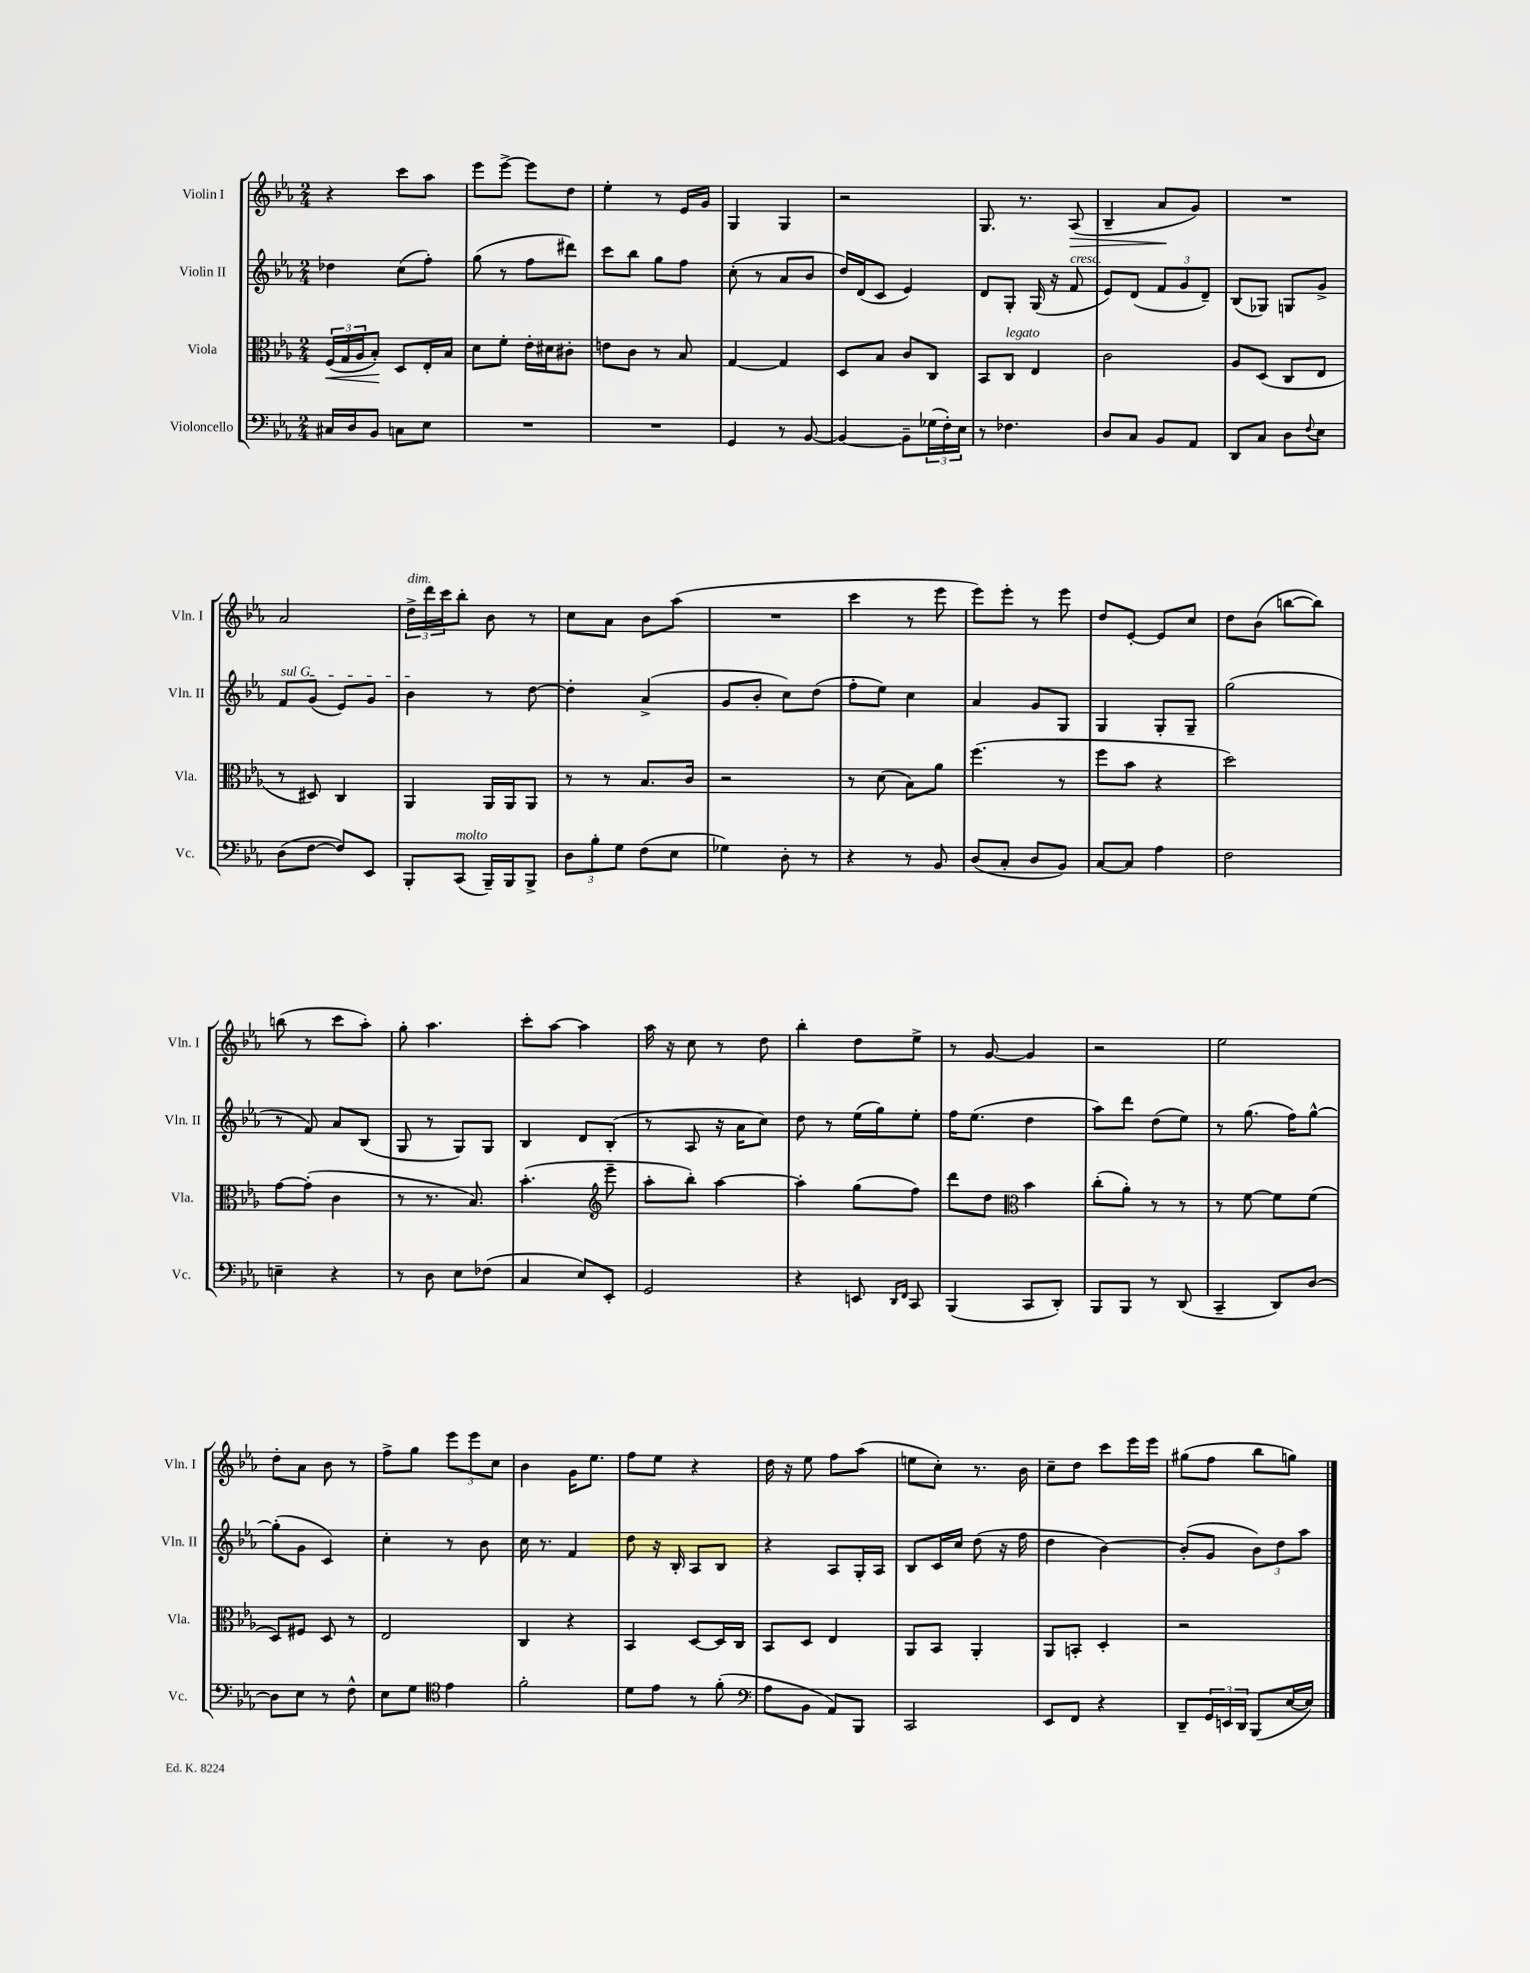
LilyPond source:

<<
\new StaffGroup <<
\new Staff = "s0" \with { instrumentName = "Violin I" shortInstrumentName = "Vln. I" } {
    \clef treble \key ees \major \numericTimeSignature \time 2/4
    r4 c'''8 aes''8 |
    ees'''8 ees'''8~-> ees'''8 d''8 |
    ees''4-. r8 ees'16 g'16 |
    g4 g4 |
    r2 |
    g8. r8. aes8\>( |
    bes4-- aes'8\! g'8) |
    R2 |
    aes'2 |
    \tuplet 3/2 { d''16->^\markup { \italic "dim." } d'''16 c'''16 } bes''8-. bes'8 r8 |
    c''8 aes'8 bes'8 aes''8( |
    R2 |
    c'''4 r8 ees'''8 |
    ees'''8) ees'''8-. r8 ees'''8 |
    d''8 ees'8~-. ees'8 c''8 |
    d''8 bes'8( b''8~ b''8) |
    b''8( r8 c'''8 aes''8-.) |
    g''8-. aes''4. |
    c'''8-. aes''8~ aes''4 |
    aes''16 r16 c''8 r8 d''8 |
    bes''4-. d''8 ees''8-> |
    r8 g'8~ g'4 |
    r2 |
    ees''2 |
    d''8-. aes'8 bes'8 r8 |
    f''8-> g''8 \tuplet 3/2 { ees'''8 ees'''8 c''8 } |
    bes'4 g'16 ees''8. |
    f''8 ees''8 r4 |
    d''16 r16 ees''8 f''8 aes''8( |
    e''8 c''8-.) r8. bes'16 |
    c''8-- d''8 c'''8 ees'''16 ees'''16 |
    gis''8( f''8 bes''8 g''8) \bar "|." |
}
\new Staff = "s1" \with { instrumentName = "Violin II" shortInstrumentName = "Vln. II" } {
    \clef treble \key ees \major \numericTimeSignature \time 2/4
    des''4 c''8( f''8-.) |
    g''8( r8 f''8 dis'''8) |
    c'''8 bes''8 g''8 f''8 |
    c''8-.( r8 aes'8 bes'8 |
    d''16) d'16( c'8 ees'4) |
    d'8 g8-. g16( r16 f'8^\markup { \italic "cresc." } |
    ees'8) d'8( \tuplet 3/2 { f'8 g'8 d'8--) } |
    bes8( ges8) g8 g'8-> |
    \once \override TextSpanner.bound-details.left.text = \markup { \italic "sul G" } f'8\startTextSpan g'8( ees'8) g'8 |
    bes'4\stopTextSpan r8 d''8~ |
    d''4-. aes'4->( |
    g'8 bes'8-. c''8) d''8( |
    f''8-. ees''8) c''4 |
    aes'4 g'8 g8 |
    g4 g8-. g8-- |
    g''2( |
    r8 f'8) aes'8 bes8( |
    g8 r8 g8) g8 |
    bes4 d'8 bes8-.( |
    r8 aes8 r16 aes'16 c''8) |
    d''8 r8 ees''16( g''16) ees''8-. |
    f''16 ees''8.( d''4 |
    aes''8) d'''8 d''8( ees''8) |
    r8 g''8.( f''16) g''8~-^ |
    g''8-.( g'8 c'4) |
    c''4-. r8 bes'8 |
    c''16 r8. f'4 |
    d''8 r16 bes16-. aes8 bes8 |
    r4 aes8 g16-. aes16 |
    bes8 c'16 c''16 d''8( r16 f''16 |
    d''4 bes'4~) |
    bes'8-.( g'8 \tuplet 3/2 { bes'8) d''8 aes''8 } \bar "|." |
}
\new Staff = "s2" \with { instrumentName = "Viola" shortInstrumentName = "Vla." } {
    \clef alto \key ees \major \numericTimeSignature \time 2/4
    \tuplet 3/2 { f16\<( g16 aes16 } bes8-.\!) d8 ees16-. bes16 |
    d'8 f'8-. ees'16-. dis'16 cis'8-. |
    e'8 c'8 r8 bes8 |
    g4~ g4 |
    d8 bes8 c'8 c8 |
    bes,8 c8^\markup { \italic "legato" } ees4 |
    c'2 |
    aes8 d8( c8 ees8 |
    r8 dis8) c4 |
    aes,4 aes,16 aes,16 aes,8 |
    r8 r8 bes8. c'16 |
    r2 |
    r8 d'8( bes8) aes'8 |
    f''4.( r8 |
    f''8 bes'8 r4 |
    d''2) |
    g'8~ g'8-.( c'4 |
    r8 r8. bes8.) |
    bes'4.-.( \clef treble ees'''8-- |
    aes''8-. bes''8-.) aes''4~ |
    aes''4-. g''8( f''8) |
    d'''8 d''8 \clef alto bes'4 |
    c''8-.( aes'8-.) r8 r8 |
    r8 f'8~ f'8 f'8( |
    d8) fis8 d8 r8 |
    ees2 |
    c4 r4 |
    bes,4 d8~ d16 c16 |
    bes,8 d8 ees4 |
    aes,8 bes,8 aes,4-. |
    aes,8 b,8-. d4-. |
    r2 \bar "|." |
}
\new Staff = "s3" \with { instrumentName = "Violoncello" shortInstrumentName = "Vc." } {
    \clef bass \key ees \major \numericTimeSignature \time 2/4
    cis16 d16 bes,8 c8 ees8 |
    R2 |
    R2 |
    g,4 r8 bes,8~ |
    bes,4~ bes,8-- \tuplet 3/2 { ges16( f16-.) ees16 } |
    r8 fes4. |
    d8 c8 bes,8 aes,8 |
    d,8 c8 d8 \appoggiatura { f8 } ees8 |
    d8( f8~ f8) ees,8 |
    bes,,8-. c,8^\markup { \italic "molto" }( bes,,16--) bes,,16 bes,,8-> |
    \tuplet 3/2 { d8 bes8-. g8 } f8( ees8 |
    ges4) d8-. r8 |
    r4 r8 bes,8 |
    d8( c8-. d8 bes,8) |
    c8~ c8 aes4 |
    f2 |
    e4-- r4 |
    r8 d8 ees8 fes8( |
    c4 ees8) ees,8-. |
    g,2 |
    r4 e,8 \grace { d,16 f,16 } c,8 |
    bes,,4( c,8 d,8-.) |
    bes,,8 bes,,8 r8 d,8( |
    c,4-- d,8) d8~ |
    d8 ees8 r8 f8-^ |
    ees8 g8 \clef tenor ees'4 |
    f'2-. |
    d'8 ees'8 r8 f'8-.( |
    \clef bass aes8 bes,8 aes,8) bes,,8 |
    c,2 |
    ees,8 f,8 r4 |
    d,8-- \tuplet 3/2 { g,16 e,16 d,16 } bes,,8( ees16~ ees16) \bar "|." |
}
>>
>>
\layout { \context { \Score \remove "Bar_number_engraver" } }
